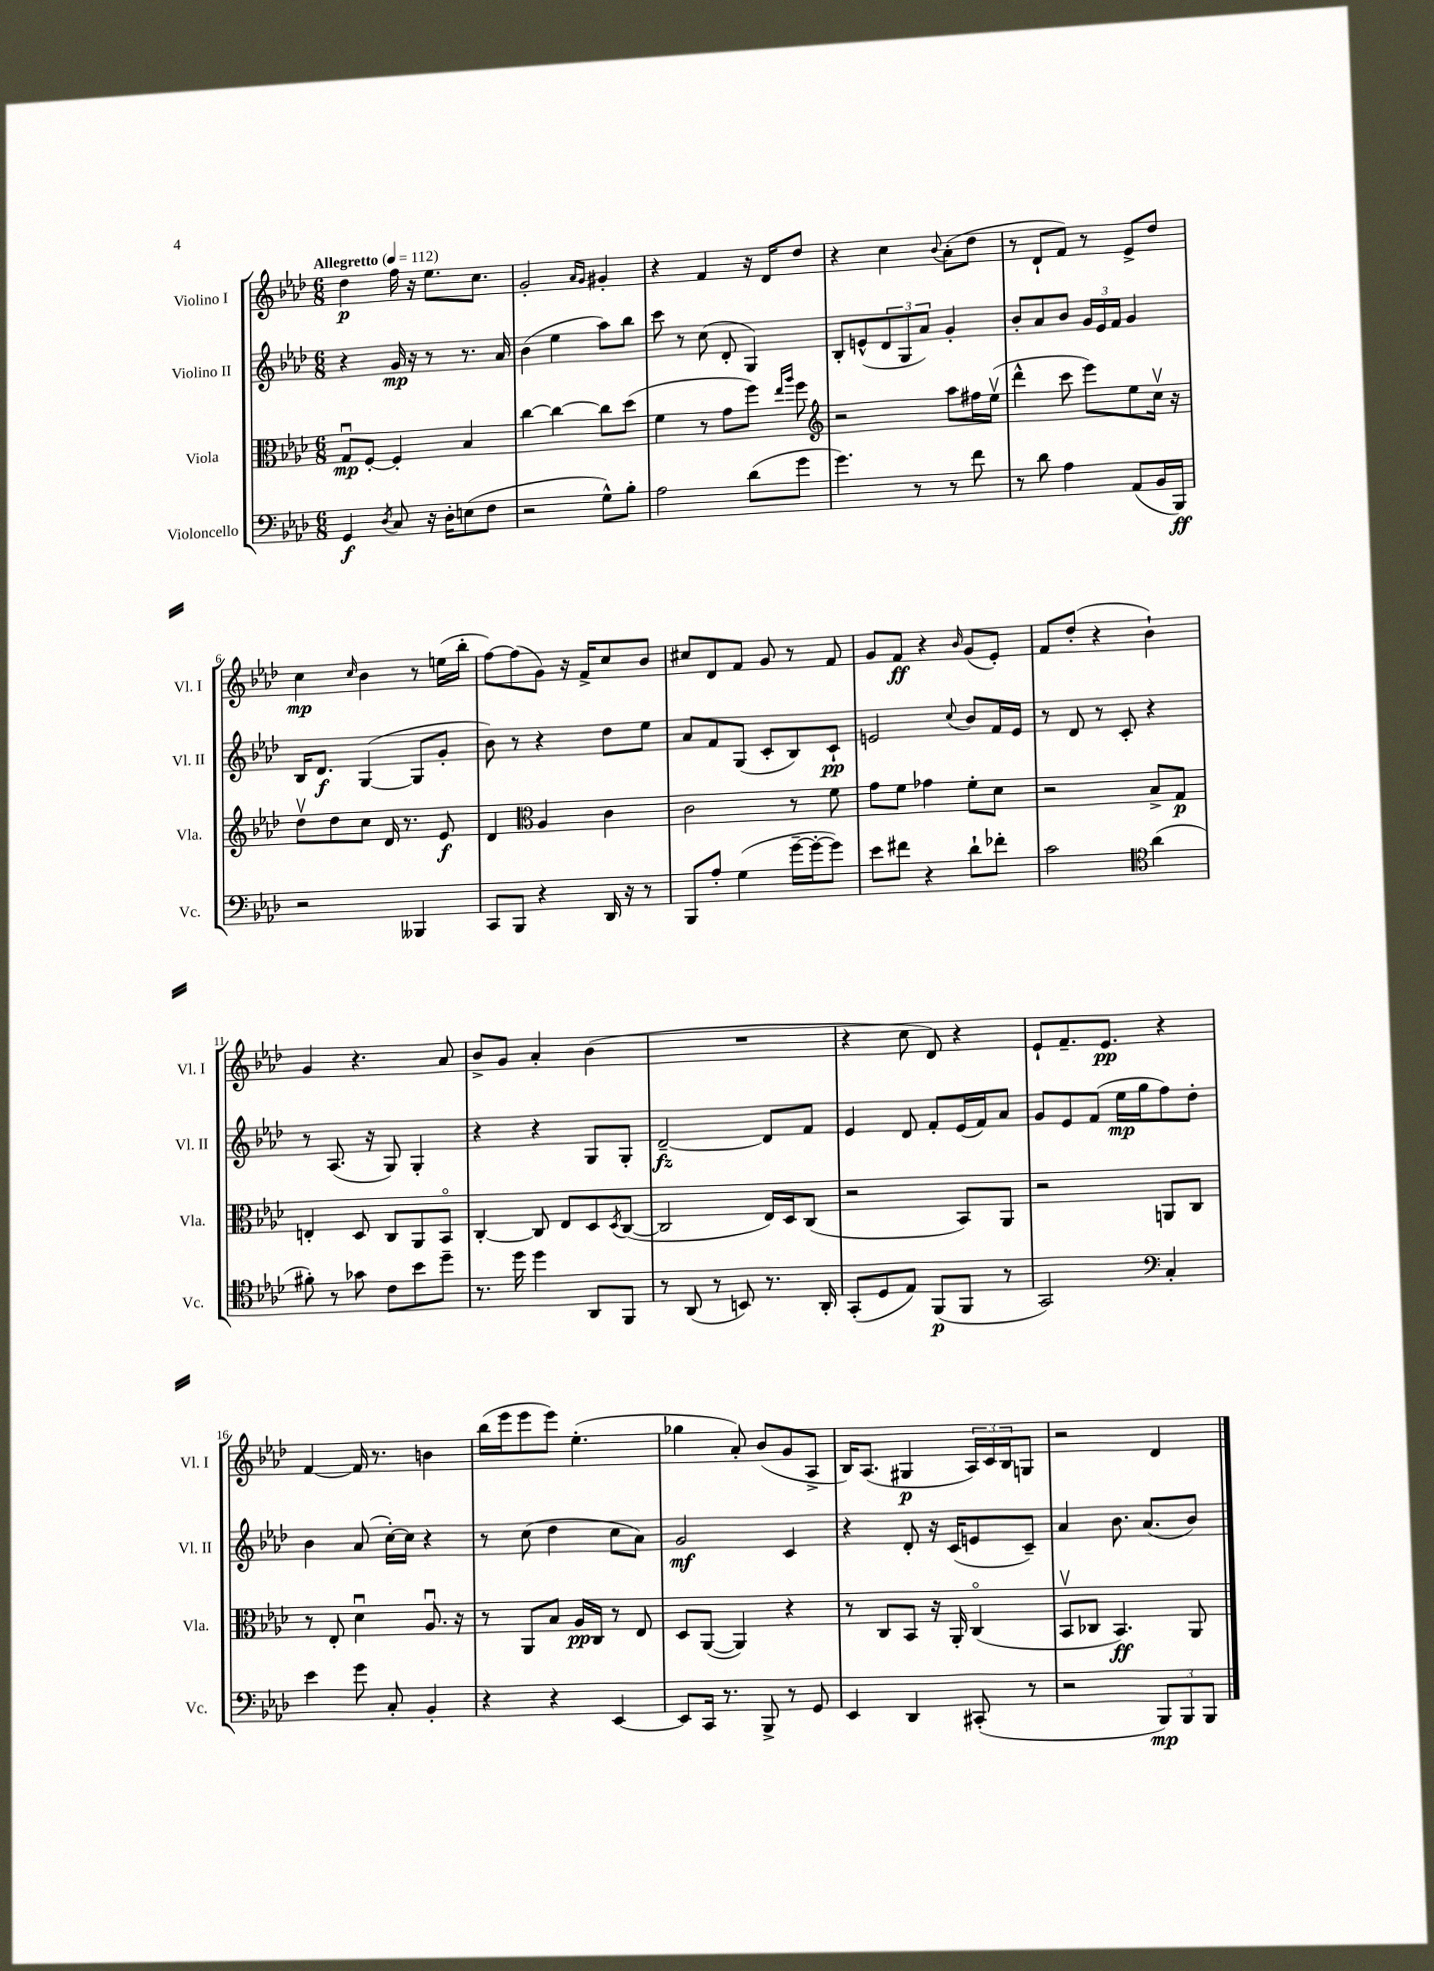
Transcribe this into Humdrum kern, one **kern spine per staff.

**kern	**dynam	**kern	**dynam	**kern	**dynam	**kern	**dynam
*part4	*part4	*part3	*part3	*part2	*part2	*part1	*part1
*staff4	*staff4	*staff3	*staff3	*staff2	*staff2	*staff1	*staff1
*I"Violoncello	*	*I"Viola	*	*I"Violino II	*	*I"Violino I	*
*I'Vc.	*	*I'Vla.	*	*I'Vl. II	*	*I'Vl. I	*
*clefF4	*	*clefC3	*	*clefG2	*	*clefG2	*
*k[b-e-a-d-]	*	*k[b-e-a-d-]	*	*k[b-e-a-d-]	*	*k[b-e-a-d-]	*
*M6/8	*	*M6/8	*	*M6/8	*	*M6/8	*
*MM112	*	*MM112	*	*MM112	*	*MM112	*
=1	=1	=1	=1	=1	=1	=1	=1
!	!	!	!	!	!	!LO:TX:a:B:t=Allegretto	!
4GG/	f	8Gu/L	mp	4r	.	4dd-\	p
.	.	[8F'/J	.	.	.	.	.
8qD-/	.	.	.	.	.	.	.
8C/	.	4F'/]	.	16g/	mp	16ff\	.
.	.	.	.	16r	.	16r	.
16r	.	.	.	8r	.	8.ee-\L	.
16D-'\KL	.	.	.	.	.	.	.
(8En\	.	4B-/	.	8.r	.	.	.
.	.	.	.	.	.	8.cc\J	.
8F\J	.	.	.	.	.	.	.
.	.	.	.	16a-/	.	.	.
=2	=2	=2	=2	=2	=2	=2	=2
2r	.	[4cc\	.	(4b-\	.	2g'/	.
.	.	4cc\_	.	4ee-\	.	.	.
.	.	.	.	.	.	16qqa-/LL	.
.	.	.	.	.	.	16qqg/JJ	.
8G^^\L)	.	8cc\L]	.	8aa-\L)	.	4g#X'/	.
8B-'\J	.	(8dd-\J	.	8bb-\J	.	.	.
=3	=3	=3	=3	=3	=3	=3	=3
2A-\	.	4f\	.	8ccc\	.	4r	.
.	.	.	.	8r	.	.	.
.	.	8r	.	(8cc\	.	4f/	.
.	.	8g\L	.	8d-'/	.	.	.
(8d-\L	.	8ff\J)	.	4G/)	.	16r	.
.	.	.	.	.	.	16d-/KL	.
.	.	16qqee-/LL	.	.	.	.	.
.	.	16qqaa-/JJ	.	.	.	.	.
8g\J	.	8ff\	.	.	.	8dd-/J	.
=4	=4	=4	=4	=4	=4	=4	=4
*	*	*clefG2	*	*	*	*	*
4.g\)	.	2r	.	8B-'/L	.	4r	.
.	.	.	.	(8en^^/	.	.	.
.	.	.	.	12d-/	.	4cc\	.
.	.	.	.	12G/	.	.	.
8r	.	.	.	.	.	.	.
.	.	.	.	12a-/J)	.	.	.
.	.	.	.	.	.	8qqb-/	.
8r	.	8aa-\L	.	4g'/	.	(8a-'\L	.
8f\	.	16ff#X\L	.	.	.	8dd-\J	.
.	.	(16ee-v\JJ	.	.	.	.	.
=5	=5	=5	=5	=5	=5	=5	=5
8r	.	4ddd-^^\	.	8b-'/L	.	8r	.
8d-\	.	.	.	8a-/	.	8d-`/L	.
4A-\	.	8ccc\	.	8b-/J	.	8f/J)	.
.	.	8eee-\L)	.	24g/LL	.	8r	.
.	.	.	.	24e-/	.	.	.
.	.	.	.	24f/JJ	.	.	.
(8AA-/L	.	8ee-\	.	4g/	.	8e-^/L	.
16BB-/L	.	16ccv\Jk	.	.	.	8dd-/J	.
16BBB-/JJ)	ff	16r	.	.	.	.	.
!!LO:LB:g=z
=6	=6	=6	=6	=6	=6	=6	=6
2r	.	8dd-v\L	.	16B-/KL	.	4cc\	mp
.	.	.	.	8.d-/J	f	.	.
.	.	8dd-\	.	.	.	.	.
.	.	.	.	.	.	16qqcc/	.
.	.	8cc\J	.	([4G/	.	4b-\	.
.	.	16d-/	.	.	.	.	.
.	.	8.r	.	.	.	.	.
4BBB--X/	.	.	.	8G/L]	.	8r	.
.	.	8e-/	f	8g'/J	.	(16een\LL	.
.	.	.	.	.	.	16bb-'\JJ	.
=7	=7	=7	=7	=7	=7	=7	=7
8CC/L	.	4d-/	.	8b-\)	.	[8ff\L)	.
8BBB-/J	.	.	.	8r	.	(8ff\]	.
*	*	*clefC3	*	*	*	*	*
4r	.	4A-/	.	4r	.	8g\J)	.
.	.	.	.	.	.	16r	.
.	.	.	.	.	.	16f^/KL	.
16DD-/	.	4c\	.	8dd-\L	.	8cc/	.
16r	.	.	.	.	.	.	.
8r	.	.	.	8ee-\J	.	8b-/J	.
=8	=8	=8	=8	=8	=8	=8	=8
8BBB-/L	.	2c\	.	8a-/L	.	8cc#X/L	.
8A-'/J	.	.	.	8f/	.	8d-/	.
(4G\	.	.	.	(8G/J	.	8f/J	.
.	.	.	.	8c'/L	.	8g/	.
[16g~\LL	.	8r	.	8B-/)	.	8r	.
16g'\J_	.	.	.	.	.	.	.
8g\J])	.	8f\	.	8c`/J	pp	8f/	.
=9	=9	=9	=9	=9	=9	=9	=9
8e-\L	.	8g\L	.	2en/	.	8g/L	.
8f#X\J	.	8f\J	.	.	.	8f/J	ff
4r	.	4g-X\	.	.	.	4r	.
.	.	.	.	8qqcc/	.	16qqb-/	.
8d-`\L	.	8f'\L	.	8b-/L	.	(8g/L	.
8f-X'\J	.	8d-\J	.	16f/L	.	8e-'/J)	.
.	.	.	.	16e/JJ	.	.	.
=10	=10	=10	=10	=10	=10	=10	=10
2c\	.	2r	.	8r	.	8f/L	.
.	.	.	.	8d-/	.	(8dd-'/J	.
.	.	.	.	8r	.	4r	.
.	.	.	.	8c'/	.	.	.
*clefC4	*	*	*	*	*	*	*
(4a-\	.	8B-^/L	.	4r	.	4b-`\)	.
.	.	8G/J	p	.	.	.	.
!!LO:LB:g=z
=11	=11	=11	=11	=11	=11	=11	=11
8f#X'\)	.	4En'/	.	8r	.	4g/	.
8r	.	.	.	(8.A-/	.	.	.
8g-X\	.	8D-/	.	.	.	4.r	.
.	.	.	.	16r	.	.	.
8c\L	.	8C/L	.	8G/)	.	.	.
8b-\	.	8AA-/	.	4G'/	.	.	.
8dd-~\J	.	8BB-/J	.	.	.	8a-/	.
=12	=12	=12	=12	=12	=12	=12	=12
8.r	.	[4C'/	.	4r	.	8b-^/L	.
.	.	.	.	.	.	8g/J	.
16dd-\	.	.	.	.	.	.	.
4dd-\	.	8C/]	.	4r	.	4a-'/	.
.	.	8E-/L	.	.	.	.	.
8AA-/L	.	8D-/	.	8G/L	.	(4b-\	.
.	.	8qD-/	.	.	.	.	.
8FF/J	.	([8C/J	.	8G'/J	.	.	.
=13	=13	=13	=13	=13	=13	=13	=13
8r	.	2C/]	.	[2d-~/	fz	2.r	.
(8AA-/	.	.	.	.	.	.	.
8r	.	.	.	.	.	.	.
8BBn/)	.	.	.	.	.	.	.
8.r	.	16E-/LL)	.	8d-/L]	.	.	.
.	.	16D-/J	.	.	.	.	.
.	.	(8C/J	.	8f/J	.	.	.
16AA-'/	.	.	.	.	.	.	.
=14	=14	=14	=14	=14	=14	=14	=14
(8GG'/L	.	2r	.	4e-/	.	4r	.
8D-/	.	.	.	.	.	.	.
8E-/J)	.	.	.	8d-/	.	8cc\	.
(8FF/L	p	.	.	8f'/L	.	8d-/)	.
8FF/J	.	8BB-/L)	.	(16e-/L	.	4r	.
.	.	.	.	16f/J)	.	.	.
8r	.	8AA-/J	.	8a-/J	.	.	.
=15	=15	=15	=15	=15	=15	=15	=15
2GG/)	.	2r	.	8g/L	.	8e-`/L	.
.	.	.	.	8e-/	.	8.f~/	.
.	.	.	.	(8f/J	.	.	.
.	.	.	.	.	.	8.e-/J	pp
.	.	.	.	16ee-\LL	mp	.	.
.	.	.	.	16gg\J	.	.	.
*clefF4	*	*	*	*	*	*	*
4C'/	.	8AAn/L	.	8ff\)	.	4r	.
.	.	8C/J	.	8dd-'\J	.	.	.
!!LO:LB:g=z
=16	=16	=16	=16	=16	=16	=16	=16
4e-\	.	8r	.	4b-\	.	[4f/	.
.	.	8E-'/	.	.	.	.	.
8g\	.	4d-u\	.	(8a-/	.	16f/]	.
.	.	.	.	.	.	8.r	.
8C'/	.	.	.	[16cc'\LL)	.	.	.
.	.	.	.	16cc\JJ]	.	.	.
4BB-'/	.	8.A-u/	.	4r	.	4bn\	.
.	.	16r	.	.	.	.	.
=17	=17	=17	=17	=17	=17	=17	=17
4r	.	8r	.	8r	.	(16bb-\LL	.
.	.	.	.	.	.	16eee-\J	.
.	.	8AA-/L	.	(8cc\	.	8eee-\	.
4r	.	8B-/J	.	4dd-\	.	8eee-\J)	.
.	.	16A-/LL	pp	.	.	(4.ee-'\	.
.	.	16C/JJ	.	.	.	.	.
[4EE-/	.	8r	.	8cc\L	.	.	.
.	.	8E-/	.	8a-\J)	.	.	.
=18	=18	=18	=18	=18	=18	=18	=18
8EE-/L]	.	8D-/L	.	2g/	mf	4gg-X\	.
16CC/Jk	.	([8AA-/J	.	.	.	.	.
8.r	.	.	.	.	.	.	.
.	.	4AA-/])	.	.	.	8a-'/)	.
8BBB-^/	.	.	.	.	.	(8b-/L	.
8r	.	4r	.	4c/	.	8g/	.
8GG/	.	.	.	.	.	8A-^/J	.
=19	=19	=19	=19	=19	=19	=19	=19
4EE-/	.	8r	.	4r	.	16B-/KL)	.
.	.	.	.	.	.	(8.A-/J	.
.	.	8C/L	.	.	.	.	.
4DD-/	.	8BB-/J	.	8d-'/	.	4G#X/	p
.	.	16r	.	16r	.	.	.
.	.	16AA-'/	.	(16c/KL	.	.	.
(8CC#X'/	.	(4C/	.	8en/	.	24A-/LL)	.
.	.	.	.	.	.	24c/	.
.	.	.	.	.	.	24B-/J	.
8r	.	.	.	8c~/J)	.	8Gn/J	.
=20	=20	=20	=20	=20	=20	=20	=20
2r	.	8BB-v/L	.	4a-/	.	2r	.
.	.	8C-X/J	.	.	.	.	.
.	.	4.BB-/)	ff	8.b-\	.	.	.
.	.	.	.	(8.a-/L	.	.	.
12BBB-/L)	mp	.	.	.	.	4d-/	.
12BBB-/	.	.	.	.	.	.	.
.	.	8AA-/	.	8b-/J)	.	.	.
12BBB-/J	.	.	.	.	.	.	.
==	==	==	==	==	==	==	==
*-	*-	*-	*-	*-	*-	*-	*-
